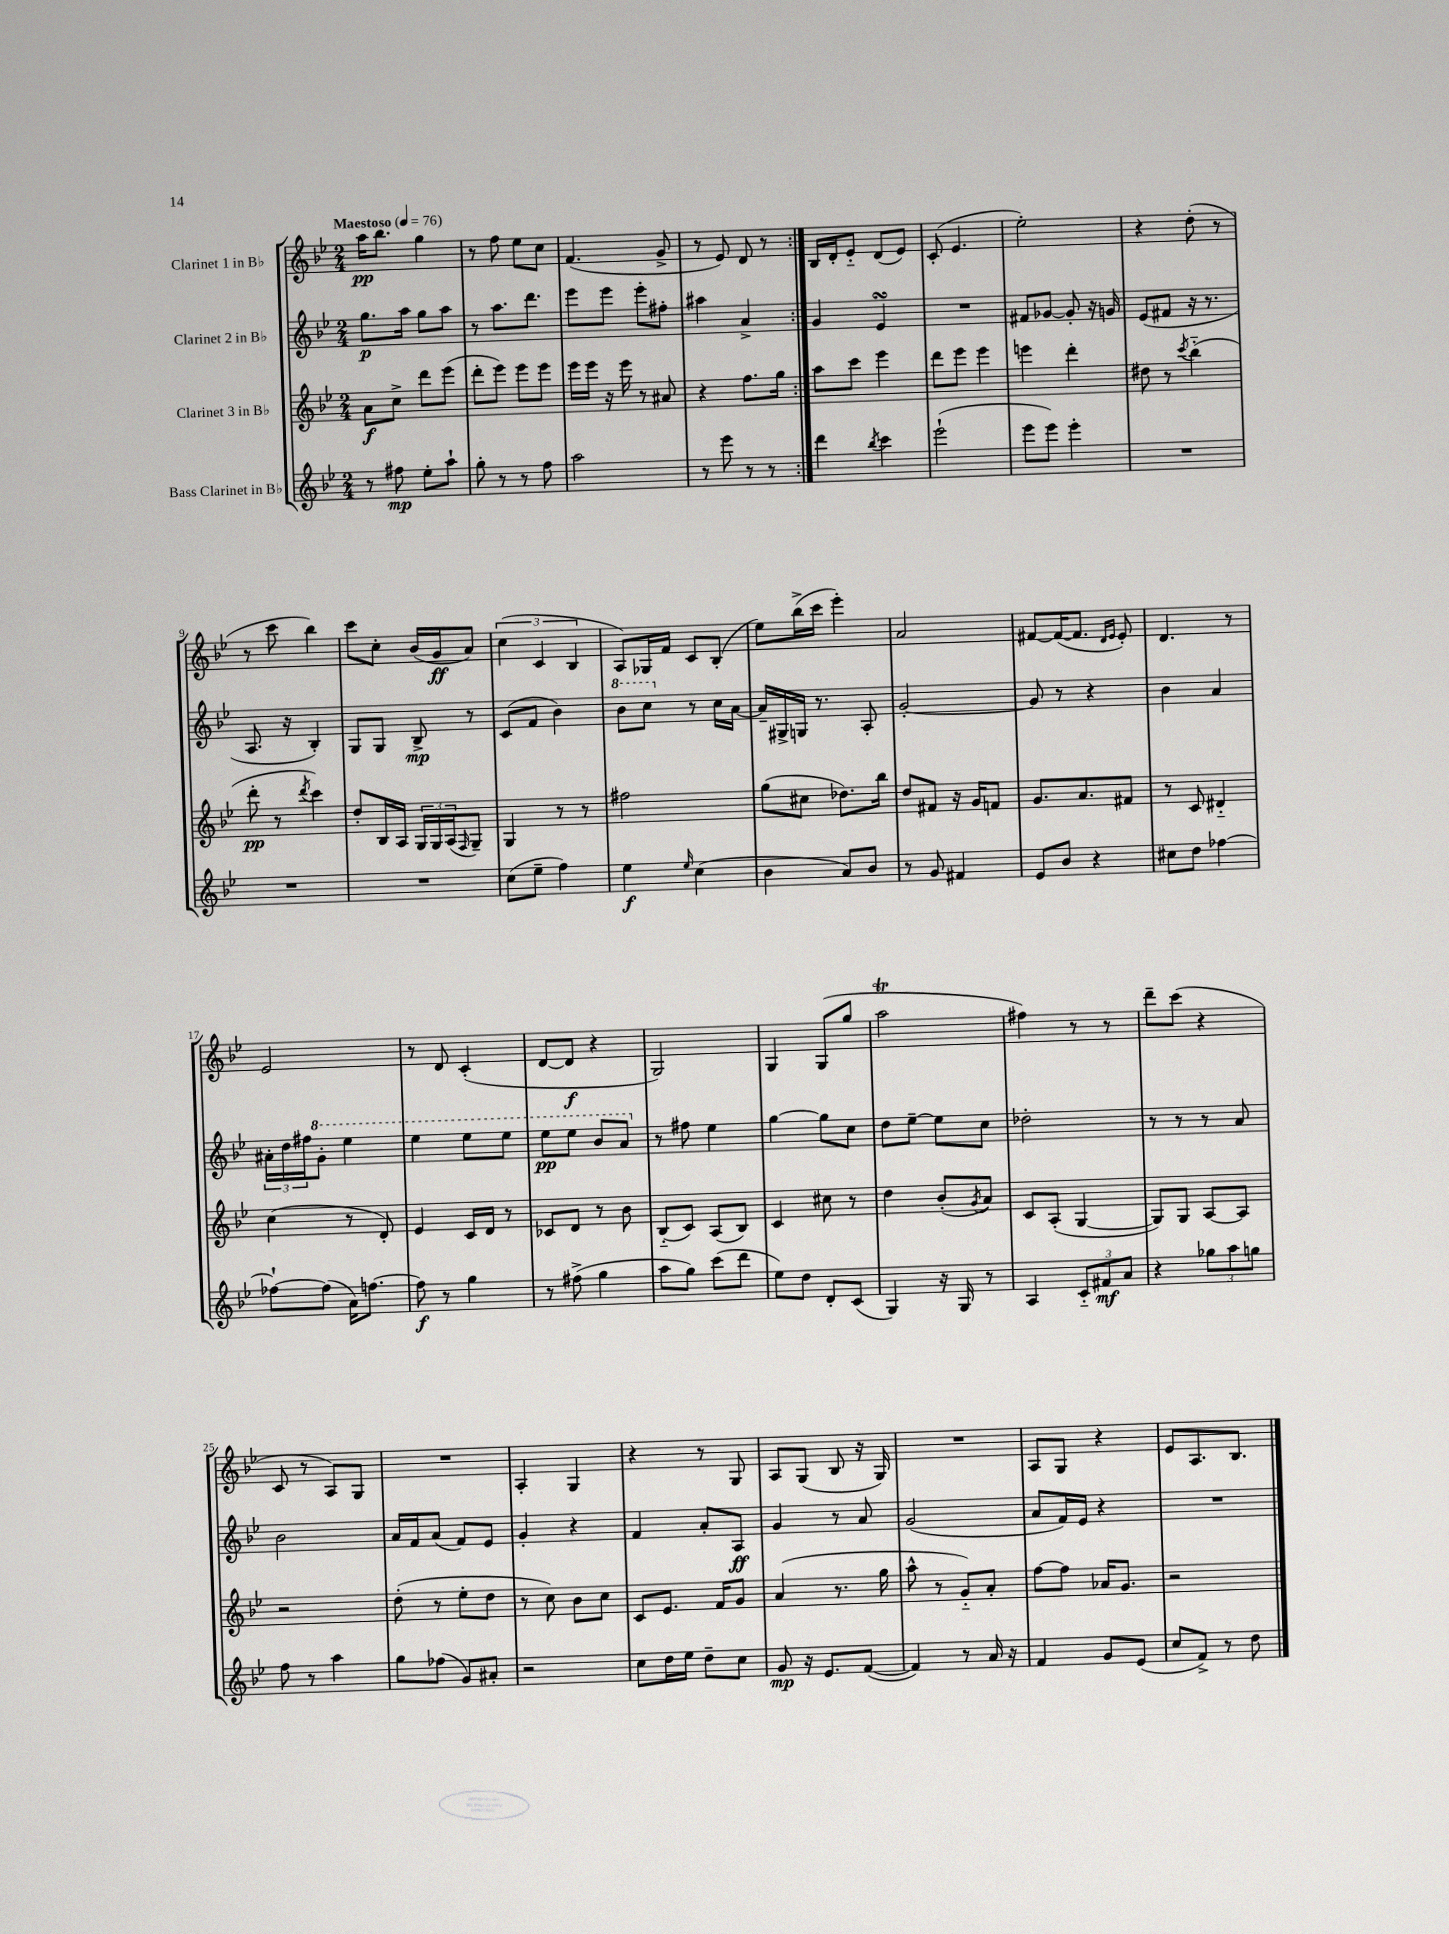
<<
\new StaffGroup <<
\new Staff = "s0" \with { instrumentName = "Clarinet 1 in Bb" } {
    \clef treble \key bes \major \numericTimeSignature \time 2/4 \tempo "Maestoso" 4 = 76
    \repeat volta 2 { a''16\pp bes''8. g''4 |
    r8 f''8 ees''8 c''8 |
    f'4.( g'8-> |
    r8 ees'8) d'8 r8 | }
    bes16 d'16-. ees'8-_ d'8( ees'8) |
    c'8-.( ees'4. |
    ees''2-.) |
    r4 d''8-.( r8 |
    r8 c'''8 bes''4) |
    c'''8 c''8-. bes'16( g'16\ff a'8) |
    \tuplet 3/2 { c''4( c'4 bes4 } |
    a8) ges16 f'16 c'8 bes8-.( |
    ees''8) bes''16->( c'''16 ees'''4-.) |
    a'2 |
    fis'8~ fis'16~( fis'8. \grace { d'16 ees'16 } ees'8-.) |
    d'4. r8 |
    ees'2 |
    r8 d'8 c'4-.( |
    d'8~ d'8\f r4 |
    g2) |
    g4 g8( g''8 |
    a''2\trill |
    fis''4) r8 r8 |
    d'''8-- c'''8( r4 |
    c'8 r8 a8) g8 |
    R2 |
    a4-. g4 |
    r4 r8 g8 |
    a8 g8( bes8 r16 g16) |
    R2 |
    a8 g8 r4 |
    ees'8 a8. bes8. \bar "|." |
}
\new Staff = "s1" \with { instrumentName = "Clarinet 2 in Bb" } {
    \clef treble \key bes \major \numericTimeSignature \time 2/4
    \repeat volta 2 { g''8.\p a''16 g''8 a''8 |
    r8 a''8. d'''8. |
    ees'''8 ees'''8 ees'''8-. fis''8-. |
    ais''4 a'4-> | }
    g'4 ees'4\turn |
    R2 |
    fis'8 ges'8~ ges'8-. r16 g'16 |
    ees'8( fis'8 r16 r8. |
    a8. r16 bes4-.) |
    g8 g8 bes8->\mp r8 |
    c'8( f'8 bes'4) |
    \ottava #1 bes''8 c'''8 \ottava #0 r8 c''16 a'16~ |
    a'16-- gis16-> g16 r8. a8-. |
    g'2~-. |
    g'8 r8 r4 |
    bes'4 a'4 |
    \tuplet 3/2 { ais'16-. d''16 fis''16 } \ottava #1 g''8-. ees'''4 |
    ees'''4 ees'''8 ees'''8 |
    ees'''8\pp ees'''8 bes''8 a''8 \ottava #0 |
    r8 fis''8 ees''4 |
    g''4~ g''8 c''8 |
    d''8 ees''8~-- ees''8 c''8 |
    des''2-. |
    r8 r8 r8 a'8 |
    bes'2 |
    a'16 f'16 a'8( f'8) ees'8 |
    g'4-. r4 |
    f'4 a'8-. a8\ff |
    g'4 r8 a'8 |
    g'2( |
    a'8 f'16) ees'16 r4 |
    R2 \bar "|." |
}
\new Staff = "s2" \with { instrumentName = "Clarinet 3 in Bb" } {
    \clef treble \key bes \major \numericTimeSignature \time 2/4
    \repeat volta 2 { a'8\f c''8-> d'''8 ees'''8( |
    d'''8-. ees'''8) ees'''8 ees'''8 |
    ees'''16 ees'''16 r16 ees'''16 r8 ais'8 |
    r4 f''8. g''16 | }
    a''8 c'''8 ees'''4 |
    d'''8 ees'''8 ees'''4 |
    e'''4 d'''4-. |
    dis''8 r8 \acciaccatura { c'''8 } bes''4-_( |
    d'''8-.\pp r8 \acciaccatura { d'''8 } c'''4) |
    d''8-. bes16 a16 \tuplet 3/2 { g16 g16 a16( } \grace { f16 } g8--) |
    g4 r8 r8 |
    fis''2 |
    g''8( cis''8 des''8.) bes''16 |
    d''8 fis'8 r16 g'16 f'8 |
    g'8. a'8. fis'8 |
    r8 c'8 dis'4-_ |
    c''4( r8 d'8-.) |
    ees'4 c'16 d'16 r8 |
    ces'8 d'8 r8 bes'8 |
    bes8-_( c'8) a8( bes8) |
    c'4 cis''8 r8 |
    d''4 bes'8-.( \acciaccatura { g'8 } a'8) |
    c'8 a8-.( g4~ |
    g8) g8 a8~ a8 |
    r2 |
    d''8-.( r8 ees''8-. d''8 |
    r8 c''8) bes'8 c''8 |
    c'8 ees'8. f'16 g'8 |
    a'4( r8. g''16 |
    a''8-^ r8 g'8-_) a'8-. |
    f''8~ f''8 aes'16 g'8. |
    r2 \bar "|." |
}
\new Staff = "s3" \with { instrumentName = "Bass Clarinet in Bb" } {
    \clef treble \key bes \major \numericTimeSignature \time 2/4
    \repeat volta 2 { r8 fis''8\mp ees''8-. a''8-! |
    g''8-. r8 r8 f''8 |
    a''2 |
    r8 ees'''8 r8 r8 | }
    d'''4 \acciaccatura { bes''8 } c'''4 |
    ees'''2-!( |
    ees'''8 ees'''8) ees'''4-. |
    R2 |
    R2 |
    R2 |
    c''8( ees''8-- f''4) |
    ees''4\f \grace { ees''16 } c''4( |
    bes'4 a'8) bes'8 |
    r8 g'8 fis'4 |
    ees'8 bes'8 r4 |
    cis''8 d''8 fes''4~ |
    fes''8~-! fes''8( a'16) f''8.~ |
    f''8\f r8 g''4 |
    r8 fis''8->( g''4 |
    a''8 g''8) c'''8( d'''8 |
    ees''8) d''8 d'8-. c'8( |
    g4) r16 g16 r8 |
    a4 \tuplet 3/2 { c'8-_ fis'8\mf a'8 } |
    r4 \tuplet 3/2 { ges''8 a''8 g''8 } |
    f''8 r8 a''4 |
    g''8 fes''8( g'8) ais'8-. |
    r2 |
    c''8 d''16 ees''16 d''8-- c''8 |
    g'8\mp r16 ees'8. f'8~( |
    f'4) r8 a'16 r16 |
    f'4 g'8 ees'8( |
    c''8 f'8->) r8 d''8 \bar "|." |
}
>>
>>
